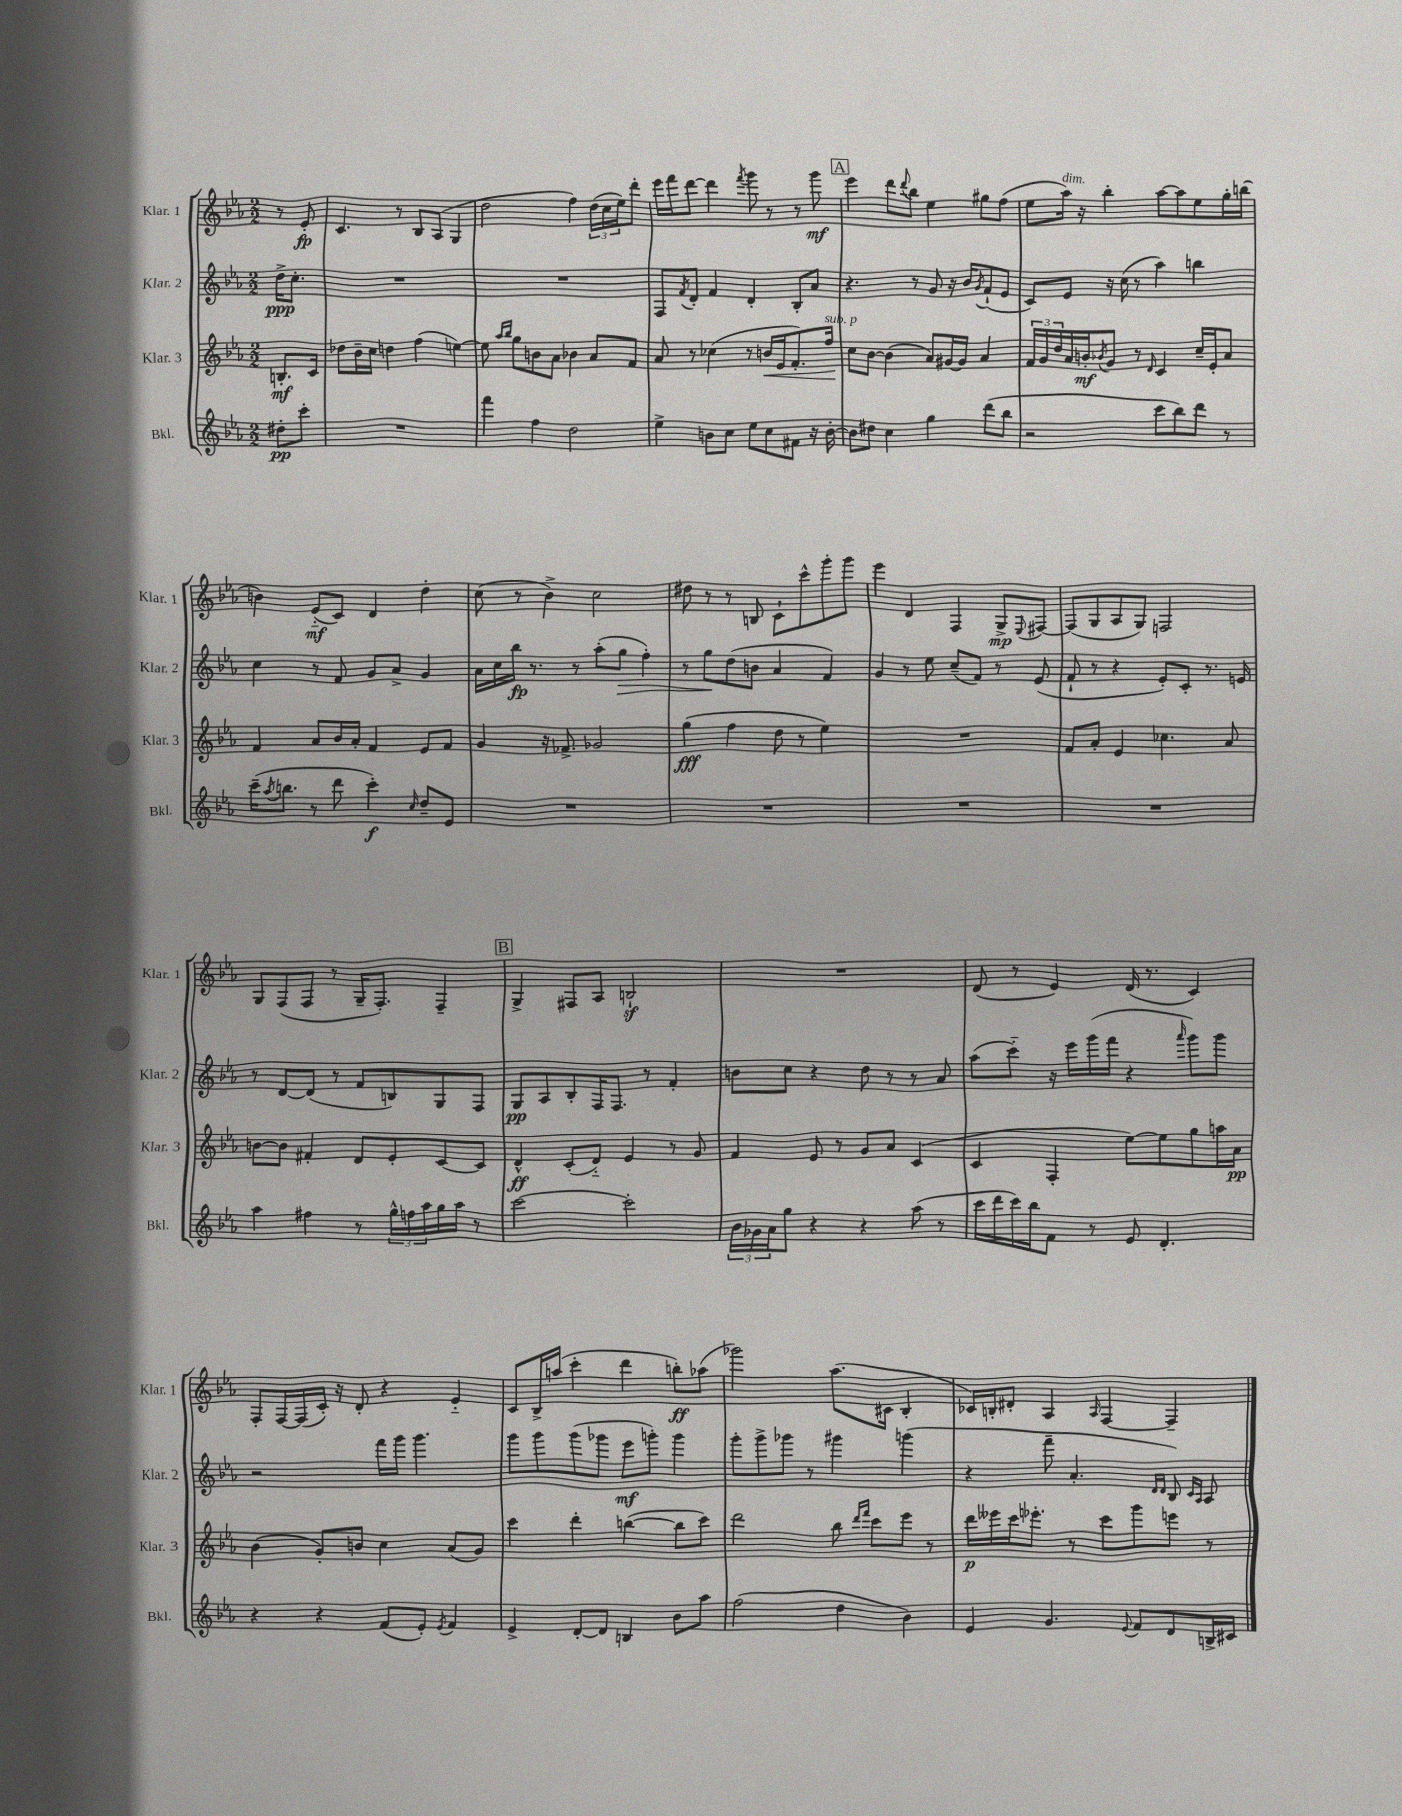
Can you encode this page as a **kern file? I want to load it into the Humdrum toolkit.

**kern	**kern	**kern	**kern
*staff4	*staff3	*staff2	*staff1
*clefG2	*clefG2	*clefG2	*clefG2
*k[b-e-a-]	*k[b-e-a-]	*k[b-e-a-]	*k[b-e-a-]
*M2/2	*M2/2	*M2/2	*M2/2
8dd#'\L	8.B'/L	16dd^\LK	8r
.	.	8.cc'\J	.
8ccc'\J	.	.	8e-'/
.	16c/Jk	.	.
=	=	=	=
1r	8dd-\L	1r	4.c/
.	16b-~\L	.	.
.	16cc\JJ	.	.
.	4dd\	.	.
.	.	.	8r
.	(4ff\	.	8B-/L
.	.	.	(8A-/J
.	[4ee\)	.	4G/
=	=	=	=
4fff\	8ee\]	1r	2dd\
.	16qqaa-/LL	.	.
.	16qqbb-/JJ	.	.
.	8gg\L	.	.
4ff\	8b\	.	.
.	8a-\J	.	.
2dd\	4b-\	.	4ff\)
.	8a-/L	.	(24dd\LL
.	.	.	24cc\
.	.	.	24ee-\J)
.	8f/J	.	8ddd'\J
=	=	=	=
4ee-^\	8a-/	8F/L	16eee-\LL
.	.	.	16fff\J
.	.	8qf/	.
.	8r	8d'/J	[8ddd\J
8b\L	(4cc-\	4f/	4ddd\]
8cc\J	.	.	.
.	.	.	8qfff/
8ee-\L	8r	4d'/	8ggg\
8cc\	16b/LL	.	8r
.	16e-/J	.	.
8f#\J	8.f'/)	8B-'/L	8r
16r	.	8a-/J	8ggg\
[16b'\	16ff/Jk	.	.
=	=	=	=
8b\]L	8cc\L	4.r	4eee-\
8dd#\J	[8b-\J	.	.
4cc\	(4b-\]	.	8ddd\L
.	.	.	8qqddd/
.	.	8r	8bb-\J
4gg\	8a-/L)	8g/	4ee-\
.	[16g#/L	16r	.
.	16g#/]JJ	16b-/LK	.
.	.	8qg/	.
(8ddd\L	4a-/	(8f`/	8gg#\L
8bb-\J	.	8e-/J	(8ff\J
=	=	=	=
2r	24f/LL	8c/L)	8ee-\L
.	24g/	.	.
.	24dd/	.	.
.	16a-/	8e-/J	16aa-\Jk)
.	16b'/J	.	16r
.	8qb-/	.	.
.	8g/J	16r	4bb-'\
.	.	(16cc\	.
.	8r	8r	.
.	16qqd/	.	.
8ccc\L	4c/	4aa-\)	[8aa-\L
8bb-\)	.	.	8aa-\]
8ddd\J	16cc~/LL	4bb\	8ee-\
.	16e-'/J	.	.
8r	8a-/J	.	16gg'\L
.	.	.	(16bb\JJ
=	=	=	=
(16ccc~\LK	4f/	4cc\	4b\)
8qaa-/	.	.	.
8.bb\J	.	.	.
8r	8a-/L	8r	(8e-'~/L
8ddd\	16b-/L	8f/	8c/J)
.	16a-'/JJ	.	.
4ccc'\)	4f/	8g/L	4d/
.	.	8a-^/J	.
16qqcc/	.	.	.
8dd~/L	8e-/L	4g/	4dd'\
8e-/J	8f/J	.	.
=	=	=	=
1r	4g/	16a-\LL	(8cc\
.	.	16cc\	.
.	.	16bb-\JJ	8r
.	.	8.r	.
.	16r	.	4b-^\)
.	8.f-^/	.	.
.	.	8r	.
.	2g-/	(8aa-'\L	2cc\
.	.	8gg\J	.
.	.	4ff'\)	.
=	=	=	=
1r	(4gg\	8r	8dd#\
.	.	8gg\L	8r
.	4ff\	(8dd\	8r
.	.	8b\J	8B/
.	8dd\	4a-/	8c`\L
.	8r	.	8ccc^^\
.	4ee-\)	4f/)	8ggg'\
.	.	.	8ggg\J
=	=	=	=
1r	1r	4g/	4eee-\
.	.	8r	4d/
.	.	8ee-\	.
.	.	(8cc~/L	4F/
.	.	8f/J)	.
.	.	8r	8G^/L
.	.	.	8qqE-/
.	.	(8e-/	[8F#/J
=	=	=	=
1r	8f/L	8f`/	(8F#/]L
.	8a-'/J	8r	8G/
.	4e-/	4r	8A-/
.	.	.	8G/J)
.	4.cc-\	8e-'/L)	2F/
.	.	8c'/J	.
.	.	8.r	.
.	8a-/	.	.
.	.	16e/	.
=	=	=	=
4aa-\	[8b\L	8r	8G/L
.	8b\]J	[8d/L	(8F/
4ff#\	4f#'/	(8d/]J	8F/J
.	.	8r	8r
8r	8d/L	8f/L	16G~/LK
.	.	.	8.F'/J)
24gg^^\LL	8e-'/	8B/)	.
24ff\	.	.	.
24aa-\	.	.	.
16gg\	[8c/	8G/	4F~/
16aa-\JJ	.	.	.
8r	8c/]J	8F/J	.
=	=	=	=
[2ccc\	4d^^/	8G/L	4G^/
.	.	8A-/	.
.	(8c'/L	8B-'/	8F#/L
.	8d'~/J)	16F/K	8A-/J
.	.	8.F/J	.
2ccc'\]	4e-/	.	2B`/
.	.	8r	.
.	8r	4f'/	.
.	8g/	.	.
=	=	=	=
24b-\LL	4f/	8b\L	1r
24g-\	.	.	.
24a-\J	.	.	.
8gg\J	.	8cc\J	.
4r	8e-/	4r	.
.	8r	.	.
4r	8g/L	8dd\	.
.	8a-/J	8r	.
(8aa-\	(4c/	8r	.
8r	.	8a-/	.
=	=	=	=
16ccc\LL	4c/	(8aa-\L	(8d/
16ddd\	.	.	.
16ccc\)	.	8ccc'~\J)	8r
16bb-\J	.	.	.
8f\J	4F'/	16r	4e-/)
.	.	16eee-\LL	.
8r	.	(16ggg\	.
.	.	16fff\JJ	.
8e-/	[8ee-\L)	4r	(16d/
.	.	.	8.r
4.d'/	8ee-\]	.	.
.	.	16qqaaa-/	.
.	8gg\	8ggg\L)	4c/)
.	16aa\L	8ggg\J	.
.	16a-\JJ	.	.
=	=	=	=
4r	(4b-\	2r	8F'/L
.	.	.	[16F/L
.	.	.	(16F/]
4r	8g'/L)	.	16c'/JJ)
.	.	.	16r
.	8b/J	.	8d'/
(8f/L	4cc\	16fff\LL	4r
.	.	16ggg\JJ	.
8e-'/J)	.	4.ggg\	.
8qe-/	.	.	.
4f/	(8a-/L	.	4e-'~/
.	8g/J)	.	.
=	=	=	=
4e-^/	4ccc\	8ggg\L	8c/L
.	.	8ggg\	16B-^/L
.	.	.	(16aa/JJ
[8d'/L	4ddd'\	(8ggg\	4ccc'\
8d/]J	.	8ggg-\J	.
4B/	([4bb\	8eee-\L	4ddd\
.	.	8ggg'\J)	.
8b-\L	8bb\]L	4ggg\	8bb'\L)
8aa-\J	8ccc\J)	.	(8aa-\J
=	=	=	=
(2ff\	2ddd\	8ggg'\L	2ggg-\)
.	.	8ggg^\	.
.	.	8ggg-\J	.
.	.	8r	.
4dd\	8bb-\	4ggg#\	(8.aa-\L
.	16qqddd/LL	.	.
.	16qqfff/JJ	.	.
.	8ccc\L	.	.
.	.	.	16c#\Jk
4b-\)	8eee-\J	(4ggg\	4B-'/
.	8r	.	.
=	=	=	=
4e-/	16ddd\LL	4r	16c-/LL)
.	16eee--\	.	16B'/J
.	16ccc\J	.	8d#'/J
.	8.eee-'\J	.	.
4.g/	.	8fff~\	4A-/
.	8r	4.a-'/	.
.	.	.	16qqA-/
.	8ccc\L	.	[4F/
8qqe-/	.	.	.
8f/L	8ggg\	.	.
.	.	16qqd/LL	.
.	.	16qqd/JJ	.
8d/	8eee\J	8B-/)	4F~/]
.	.	16qqc/LL	.
.	.	16qqA-/JJ	.
16B^/L	8r	8A-/	.
16c#/JJ	.	.	.
==	==	==	==
*-	*-	*-	*-
